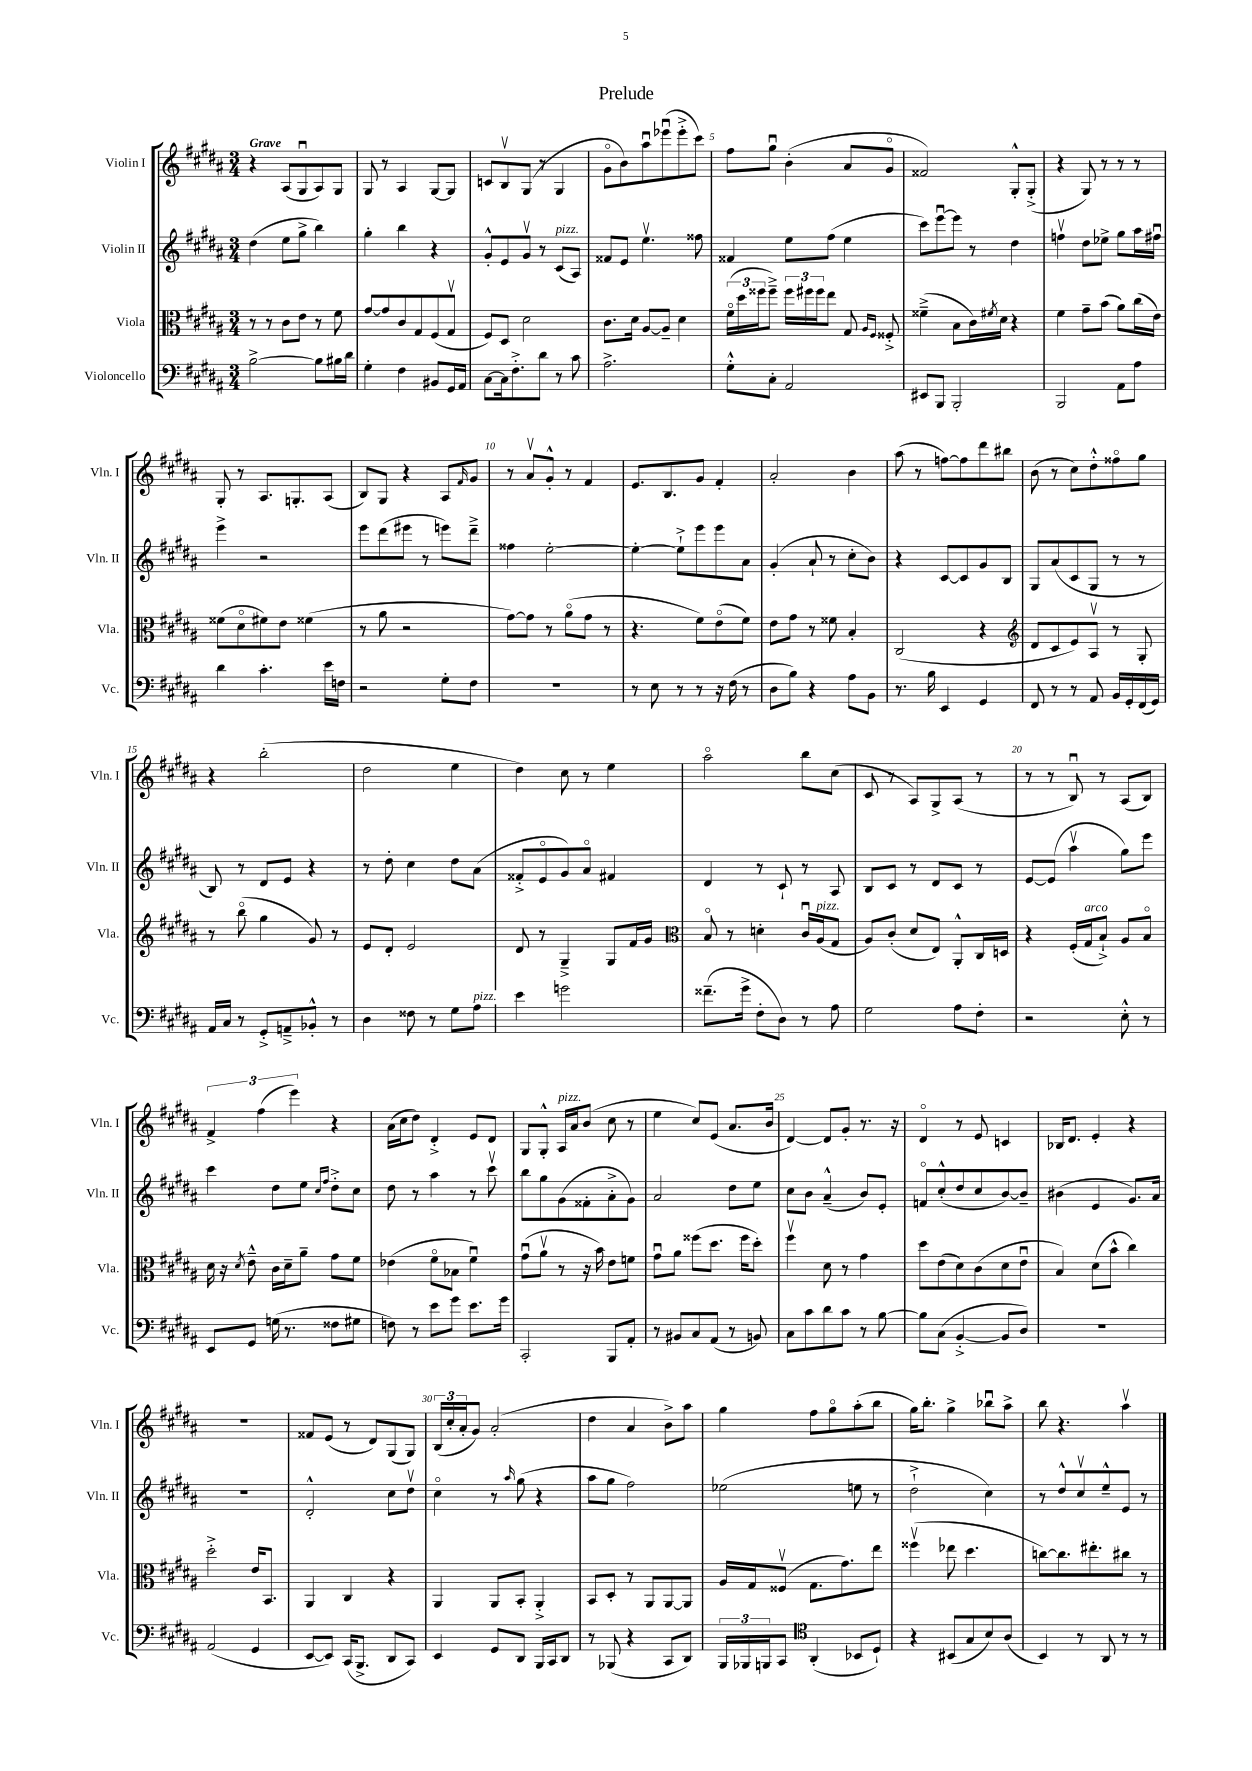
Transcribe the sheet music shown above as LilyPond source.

\header { title = "Prelude" }
<<
\new StaffGroup <<
\new Staff = "s0" \with { instrumentName = "Violin I" shortInstrumentName = "Vln. I" } {
    \clef treble \key b \major \numericTimeSignature \time 3/4 \tempo "Grave"
    r4 ais8( gis8\downbow ais8) gis8 |
    gis8 r8 ais4 gis8~ gis8 |
    c'8 b8\upbow gis8( r8 gis4 |
    gis'8\flageolet b'8) ais''8\downbow ees'''8\downbow( ees'''8-.-> cis'''8) |
    fis''8 gis''8\downbow b'4-.( ais'8 gis'8\flageolet |
    fisis'2) gis8-.-^ gis8-.->( |
    r4 gis8) r8 r8 r8 |
    gis8-. r8 ais8. g8.-. ais8( |
    b8) gis8 r4 ais8 \grace { fis'16 } gis'8 |
    r8 ais'8\upbow gis'8-.-^ r8 fis'4 |
    e'8. b8. gis'8 fis'4-. |
    ais'2-. b'4 |
    ais''8( r8 f''8~) f''8 dis'''8 bis''8 |
    b'8( r8 cis''8) dis''8-.-^ fisis''8\flageolet gis''8 |
    r4 b''2-.( |
    dis''2 e''4 |
    dis''4) cis''8 r8 e''4 |
    ais''2\flageolet b''8 cis''8( |
    cis'8 r8 ais8) gis8-> ais8( r8 |
    r8 r8 b8\downbow) r8 ais8( b8) |
    \tuplet 3/2 { fis'4-> fis''4( e'''4) } r4 |
    ais'16( cis''16 dis''8) dis'4-.-> e'8 dis'8 |
    gis8 gis8-.-^ ais16^\markup { \italic "pizz." } ais'16 b'8( cis''8 r8 |
    e''4 cis''8) e'8( ais'8. b'16 |
    dis'4~) dis'8 gis'8-. r8. r16 |
    dis'4\flageolet r8 e'8 c'4 |
    bes16 dis'8. e'4-. r4 |
    R2. |
    fisis'8 e'8( r8 dis'8) gis8( gis8) |
    \tuplet 3/2 { b16( cis''16-. ais'16-. } gis'8) ais'2-.( |
    dis''4 ais'4 b'8->) ais''8 |
    gis''4 fis''8 gis''8\flageolet ais''8-.( b''8 |
    gis''16) b''8.-. gis''4-> bes''8\downbow ais''8-> |
    b''8 r4. ais''4\upbow \bar "|." |
}
\new Staff = "s1" \with { instrumentName = "Violin II" shortInstrumentName = "Vln. II" } {
    \clef treble \key b \major \numericTimeSignature \time 3/4
    dis''4( e''8 gis''8-> b''4) |
    gis''4-. b''4 r4 |
    gis'8-.-^ e'8 gis'8\upbow r8 cis'8^\markup { \italic "pizz." }( ais8) |
    fisis'8 e'8 e''4.\upbow fisis''8 |
    fisis'4 e''8 fis''8( e''4 |
    cis'''8) e'''8~\downbow e'''8 r8 dis''4 |
    f''4\upbow dis''8 ees''8-> gis''8 ais''16 fis''16\downbow |
    e'''4-> r2 |
    e'''8 dis'''8( eis'''8 r8 e'''8) dis'''8---> |
    fisis''4 e''2~-. |
    e''4~-. e''8-!-> e'''8 e'''8 ais'8 |
    gis'4-.( ais'8-! r8 cis''8-. b'8) |
    r4 cis'8~ cis'8 gis'8 b8 |
    gis8 ais'8( cis'8 gis8 r8 r8 |
    b8) r8 dis'8 e'8 r4 |
    r8 dis''8-. cis''4 dis''8 ais'8( |
    fisis'8-.-> e'8\flageolet gis'8) ais'8\flageolet fis'4 |
    dis'4 r8 cis'8-! r8 ais8 |
    b8 cis'8 r8 dis'8 cis'8 r8 |
    e'8~ e'8( ais''4\upbow gis''8) e'''8 |
    cis'''4 dis''8 e''8 \grace { cis''16 fis''16 } dis''8-.-> cis''8 |
    dis''8 r8 ais''4 r8 cis'''8\upbow |
    b''8 gis''8 gis'8( fisis'8-. ais'8-.-> gis'8) |
    ais'2 dis''8 e''8 |
    cis''8 b'8 ais'4---^( b'8) e'8-. |
    f'8\flageolet cis''8-.-^( dis''8 cis''8 b'8~) b'8-- |
    bis'4( e'4 gis'8.) ais'16 |
    R2. |
    dis'2-.-^ cis''8 dis''8\upbow |
    cis''4\flageolet r8 \grace { ais''16 } gis''8( r4 |
    ais''8 gis''8 fis''2) |
    ees''2( e''8 r8 |
    dis''2-!-> cis''4) |
    r8 dis''8-^ cis''8\upbow e''8---^ e'8 r8 \bar "|." |
}
\new Staff = "s2" \with { instrumentName = "Viola" shortInstrumentName = "Vla." } {
    \clef alto \key b \major \numericTimeSignature \time 3/4
    r8 r8 cis'8 e'8 r8 fis'8 |
    gis'8~ gis'8 cis'8 gis8 fis8( gis8\upbow |
    fis8) dis8 dis'2 |
    cis'8. dis'16 ais8~ ais8-- dis'4 |
    \tuplet 3/2 { fis'16\flageolet( dis''16 fisis''16 } fisis''8--->) \tuplet 3/2 { fisis''16 fis''16 fis''16 } e''8 gis8 \grace { ais16 fis16 } fisis8-.-> |
    fisis'4--->( b8 cis'16) \acciaccatura { fis'8 } dis'16 r4 |
    fis'4 gis'8-- b'8( ais'8) cis''16( e'16) |
    fisis'8( dis'8\flageolet fis'8) e'8 fisis'4( |
    r8 ais'8 r2 |
    gis'8~) gis'8 r8 ais'8\flageolet( gis'8 r8 |
    r4. fis'8) e'8\flageolet( fis'8) |
    e'8 gis'8 r8 fisis'8 b4-. |
    cis2( r4 |
    \clef treble dis'8 cis'8 e'8) ais8\upbow r8 gis8-. |
    r8 b''8\flageolet( gis''4 gis'8) r8 |
    e'8 dis'8-. e'2 |
    dis'8 r8 gis4---> gis8 fis'16 gis'16 |
    \clef alto b8\flageolet r8 d'4-. cis'16\downbow ais16^\markup { \italic "pizz." }( gis8 |
    ais8) cis'8-.( dis'8 e8) ais,8-.-^ cis16 d16 |
    r4 fis16-.( gis16^\markup { \italic "arco" } b8-!->) ais8 b8\flageolet |
    dis'16 r16 \acciaccatura { dis'8 } e'8---^ cis'16 dis'16-- ais'8-- gis'8 fis'8 |
    ees'4( fis'8\flageolet bes8 fis'4\downbow) |
    gis'8\downbow( ais'8\upbow r8 r16 b'16) e'8 f'8 |
    gis'8\downbow ais'8 fisis''8( dis''8. fisis''16 dis''8-.) |
    fis''4\upbow dis'8 r8 gis'4 |
    dis''8 e'8( dis'8) cis'8( dis'8 e'8\downbow |
    b4) dis'8( b'8-^ cis''4) |
    dis''2-.-> e'16 b,8. |
    ais,4 cis4 r4 |
    ais,4 ais,8 b,8-. ais,4-.-> |
    b,8 dis8-. r8 ais,8 ais,8~ ais,8 |
    ais16 gis16 fisis8\upbow( gis8. gis'8.) e''8 |
    fisis''4\upbow( ees''8 dis''4. |
    c''8~) c''8. eis''8.-. cis''8 r8 \bar "|." |
}
\new Staff = "s3" \with { instrumentName = "Violoncello" shortInstrumentName = "Vc." } {
    \clef bass \key b \major \numericTimeSignature \time 3/4
    b2~-> b8 bis16 dis'16 |
    gis4-. fis4 bis,8 gis,16 ais,16 |
    cis8~ cis16 fis8.-.-> dis'8 r8 cis'8 |
    ais2.-> |
    gis8-.-^ cis8-. ais,2 |
    eis,8 b,,8 b,,2-. |
    b,,2 ais,8 ais8 |
    dis'4 cis'4.-. e'16 f16 |
    r2 gis8-. fis8 |
    R2. |
    r8 e8 r8 r8 r16 fis16( r8 |
    dis8 b8) r4 ais8 b,8 |
    r8. b16 e,4 gis,4 |
    fis,8 r8 r8 ais,8 b,16 gis,16-. fis,16( gis,16) |
    ais,16 cis16 r8 gis,8-.-> a,8---> bes,8-.-^ r8 |
    dis4 fisis8 r8 gis8 ais8^\markup { \italic "pizz." } |
    e'4 g'2 |
    fisis'8.--( gis'16-> fis8-. dis8) r8 ais8 |
    gis2 ais8 fis8-. |
    r2 e8-.-^ r8 |
    e,8 gis,8 g16( r8. fisis8 gis8 |
    f8) r8 e'8 gis'8 e'8. gis'16 |
    cis,2-. b,,8 ais,8-. |
    r8 bis,8 cis8 ais,8( r8 b,8) |
    cis8 cis'8 dis'8 cis'8 r8 b8~ |
    b8 cis8( b,4~-.-> b,8 dis8) |
    R2. |
    ais,2( gis,4 |
    e,8~ e,8) cis,16( b,,8.-> dis,8 cis,8) |
    e,4 gis,8 dis,8 b,,16 cis,16 dis,8 |
    r8 bes,,8( r4 cis,8 dis,8) |
    \tuplet 3/2 { b,,16 bes,,16 b,,16 } cis,8 \clef tenor ais,4-.( bes,8 dis8-!) |
    r4 bis,8( gis8 b8) ais8( |
    b,4) r8 ais,8 r8 r8 \bar "|." |
}
>>
>>
\layout { \context { \Score \override BarNumber.break-visibility = ##(#f #t #t) barNumberVisibility = #(every-nth-bar-number-visible 5) } }
